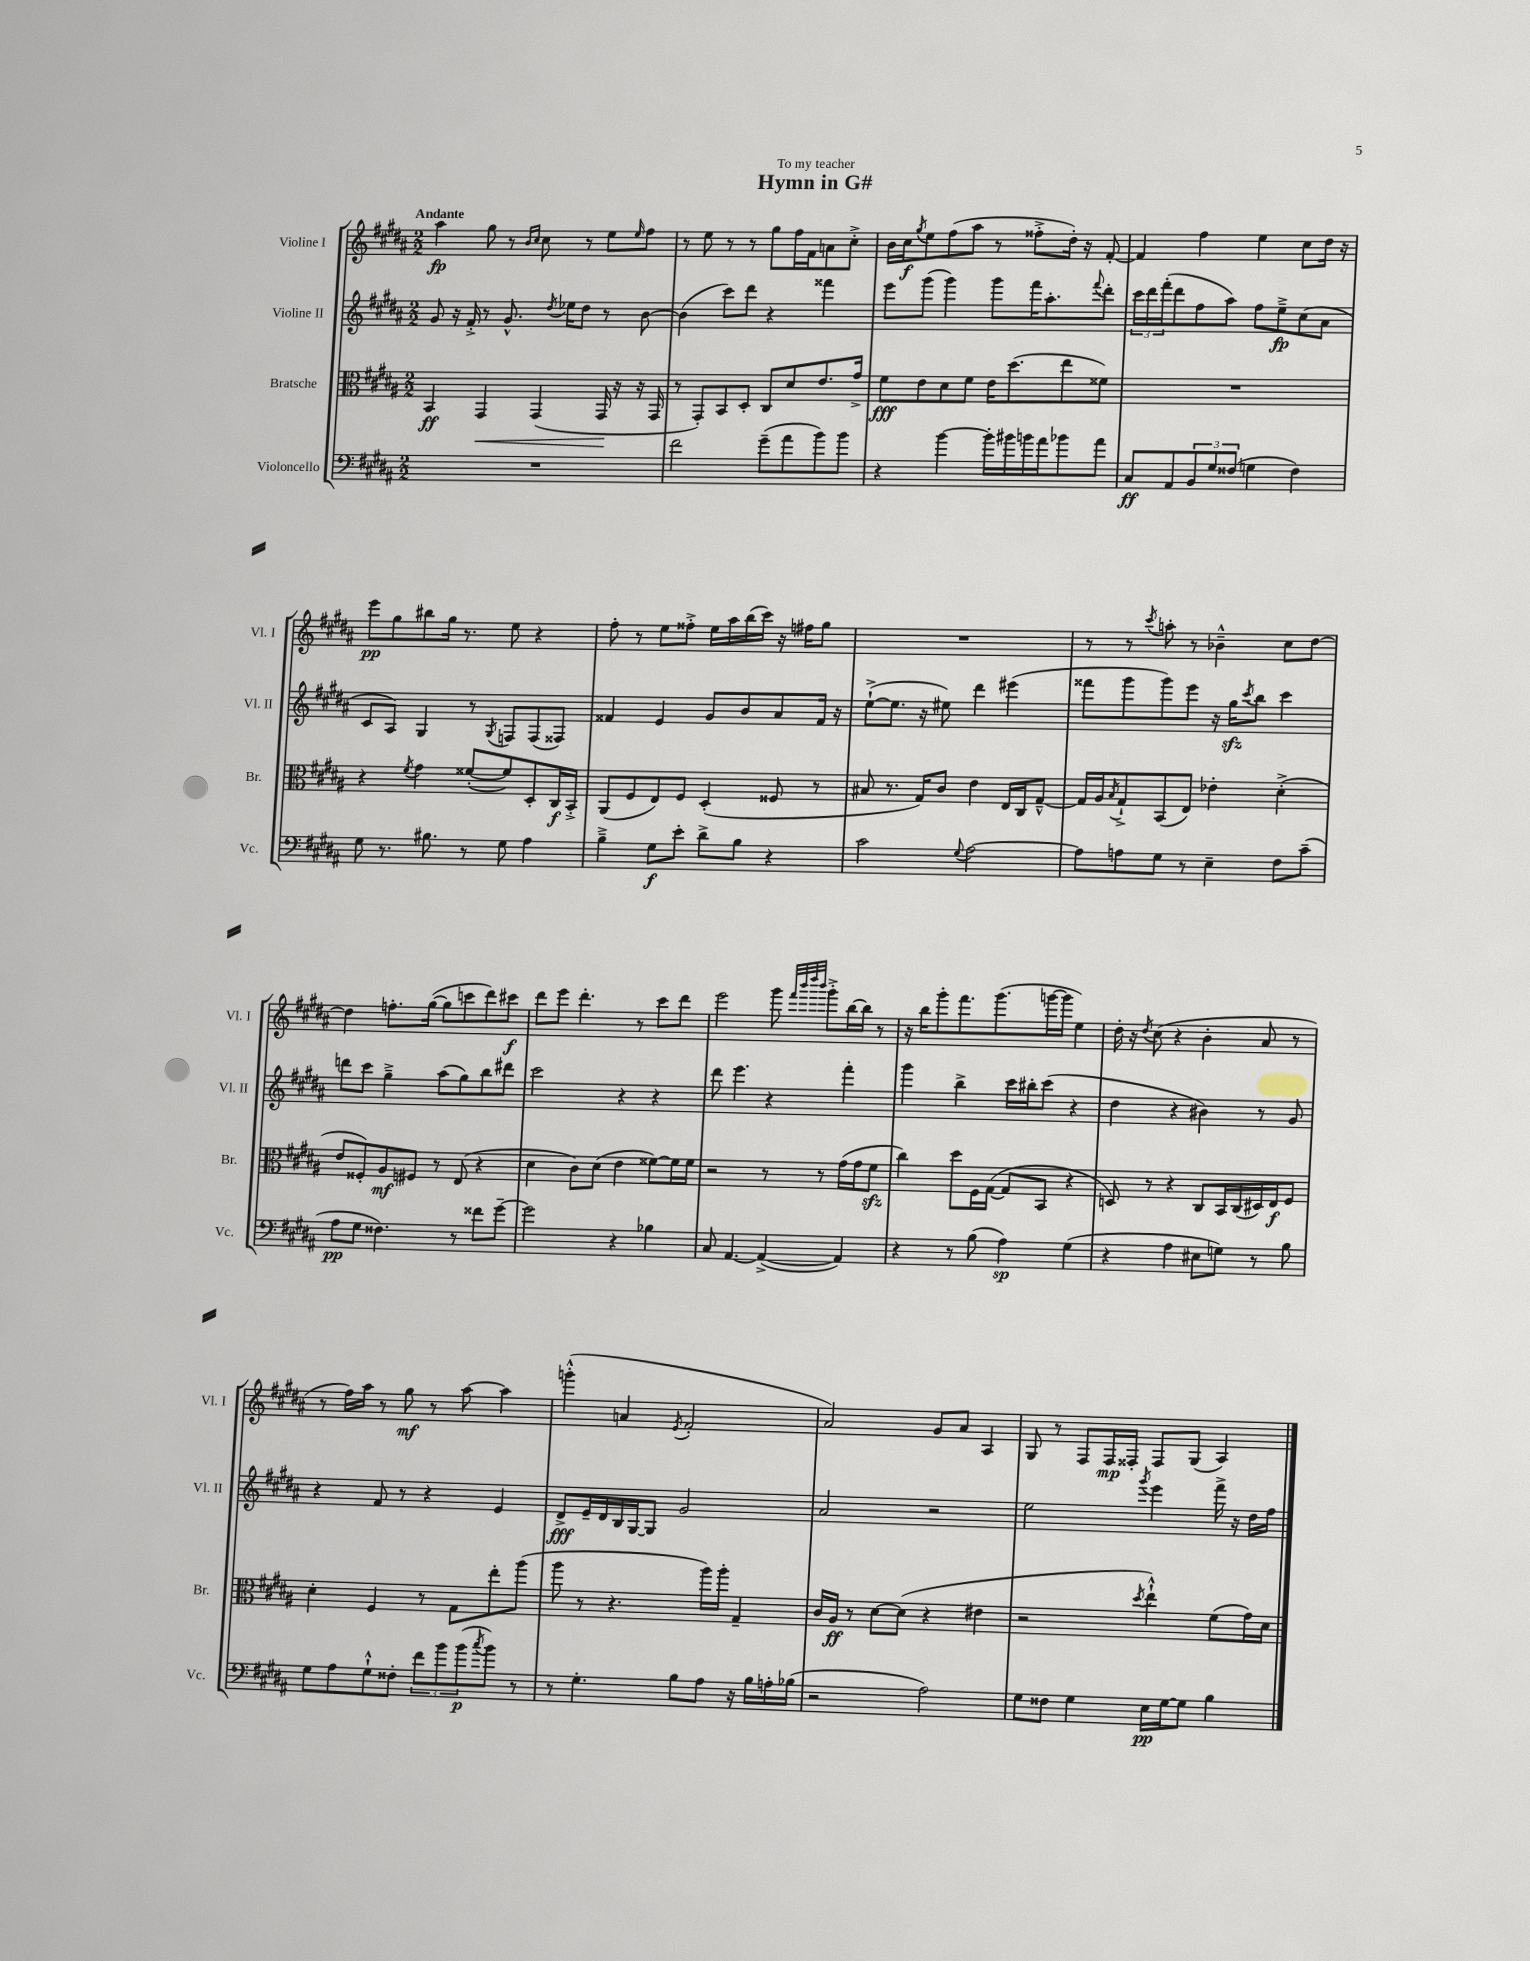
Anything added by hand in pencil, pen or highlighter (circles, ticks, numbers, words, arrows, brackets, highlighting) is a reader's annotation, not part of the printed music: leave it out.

**kern	**dynam	**kern	**dynam	**kern	**dynam	**kern	**dynam
*part4	*part4	*part3	*part3	*part2	*part2	*part1	*part1
*staff4	*staff4	*staff3	*staff3	*staff2	*staff2	*staff1	*staff1
*I"Violoncello	*	*I"Bratsche	*	*I"Violine II	*	*I"Violine I	*
*I'Vc.	*	*I'Br.	*	*I'Vl. II	*	*I'Vl. I	*
*clefF4	*	*clefC3	*	*clefG2	*	*clefG2	*
*k[f#c#g#d#a#]	*	*k[f#c#g#d#a#]	*	*k[f#c#g#d#a#]	*	*k[f#c#g#d#a#]	*
*M2/2	*	*M2/2	*	*M2/2	*	*M2/2	*
=1	=1	=1	=1	=1	=1	=1	=1
!	!	!	!	!	!	!LO:TX:a:B:t=Andante	!
1r	.	4BB/	ff	8g#/	.	4aa#\	fp
.	.	.	.	16r	.	.	.
.	.	.	.	16f#'^/	.	.	.
!	!	!	!LO:HP:b	!	!	!	!
.	.	4GG#/	<	8r	.	8gg#\	.
.	.	.	.	8.g#^^/	.	8r	.
.	.	.	.	.	.	16qqb/LL	.
.	.	.	.	.	.	16qqcc#/JJ	.
.	.	(4GG#/	.	.	.	8cc#\	.
.	.	.	.	8qdd#/	.	.	.
.	.	.	.	16ee-X\KL	.	.	.
.	.	.	.	8dd#\J	.	8r	.
.	.	16GG#/	.	8r	.	8ee\L	.
.	.	16r	[	.	.	.	.
.	.	.	.	.	.	16qqee/	.
.	.	16r	.	[8b\	.	8ff#\J	.
.	.	16GG#/	.	.	.	.	.
=2	=2	=2	=2	=2	=2	=2	=2
2f#\	.	8r	.	(4b\]	.	8r	.
.	.	8GG#'/L)	.	.	.	8ee\	.
.	.	8BB/	.	8ccc#\L)	.	8r	.
.	.	8D#'/J	.	8ddd#\J	.	8r	.
(8g#~\L	.	8C#/L	.	4r	.	8gg#\L	.
8a#\	.	8d#/	.	.	.	16ff#\L	.
.	.	.	.	.	.	16f#\J	.
8b\)	.	8.e/	.	4fff##X\	.	8an\	.
8b\J	.	.	.	.	.	8cc#'^\J	.
.	.	16g#^/Jk	.	.	.	.	.
=3	=3	=3	=3	=3	=3	=3	=3
4r	.	8f#\L	fff	8eee\L	.	16b\LL	.
.	.	.	.	.	.	16cc#\J	f
.	.	.	.	.	.	8qgg#/	.
.	.	8e\	.	(8ggg#\J	.	8ee\	.
[4b\	.	8d#\	.	4ggg#\)	.	(8ff#\	.
.	.	8f#\J	.	.	.	8aa#\J	.
16b'\LL]	.	16e\KL	.	8ggg#\L	.	8r	.
16b#X\	.	(8.dd#\	.	.	.	.	.
16bn\	.	.	.	16fff#\K	.	8ff##X'^\L	.
16a#\J	.	.	.	8.aa#'\	.	.	.
8b-X\	.	8ee\	.	.	.	16dd#'\Jk)	.
.	.	.	.	.	.	16r	.
.	.	.	.	8qqfff#/	.	.	.
8a#\J	.	8f##X\J)	.	8ddd#'\J	.	[8f#'/	.
=4	=4	=4	=4	=4	=4	=4	=4
8C#/L	ff	1r	.	24ccc#\LL	.	4f#/]	.
.	.	.	.	24ddd#\	.	.	.
.	.	.	.	(24fff#'\J	.	.	.
8AA#/	.	.	.	8ddd#\	.	.	.
12BB/	.	.	.	8ff#\	.	4ff#\	.
12G#/	.	.	.	.	.	.	.
.	.	.	.	8aa#\J)	.	.	.
(12F##X/J	.	.	.	.	.	.	.
4Gn\	.	.	.	8ff#\L	.	4ee\	.
.	.	.	.	8ee~^\	fp	.	.
4F##\)	.	.	.	(8cc#\	.	8cc#\L	.
.	.	.	.	8a#\J	.	16dd#\Jk	.
.	.	.	.	.	.	16r	.
!!LO:LB:g=z
=5	=5	=5	=5	=5	=5	=5	=5
8G#\	.	4r	.	8c#/L	.	8eee\L	pp
8.r	.	.	.	8A#/J)	.	8gg#\	.
.	.	8qf#/	.	.	.	.	.
.	.	4g#\	.	4G#/	.	8bb#X\	.
8.B#X\	.	.	.	.	.	.	.
.	.	.	.	.	.	16gg#\Jk	.
.	.	.	.	.	.	8.r	.
8r	.	([8f##X'/L	.	8r	.	.	.
.	.	.	.	8qG#/	.	.	.
8G#\	.	8f##/])	.	8Fn/L	.	8ee\	.
4A#\	.	8D#'/	.	(8F/	.	4r	.
.	.	16C#/L	f	8F##X/J)	.	.	.
.	.	16BB'^/JJ	.	.	.	.	.
=6	=6	=6	=6	=6	=6	=6	=6
4B~^\	.	(8AA#/L	.	4f##X/	.	8ff#'\	.
.	.	8F#/	.	.	.	8r	.
8G#\L	f	8E/)	.	4e/	.	8ee\L	.
8e'\J	.	8F#/J	.	.	.	8ff##X'^\J	.
8d#^\L	.	(4D#'/	.	8g#/L	.	16ee\LL	.
.	.	.	.	.	.	16aa#\	.
8B\J	.	.	.	8b/	.	(16bb\	.
.	.	.	.	.	.	16ccc#\JJ)	.
4r	.	8F##X/	.	8a#/	.	16r	.
.	.	.	.	.	.	16ff#X\KL	.
.	.	8r	.	16f##/Jk	.	8gg#\J	.
.	.	.	.	16r	.	.	.
=7	=7	=7	=7	=7	=7	=7	=7
2c#\	.	8B#X/	.	([8ee`^\L	.	1r	.
.	.	8.r	.	8.ee\J]	.	.	.
.	.	16G#/KL)	.	16r	.	.	.
.	.	8c#/J	.	8ee#X\)	.	.	.
8qqG#/	.	.	.	.	.	.	.
[2A#\	.	4e\	.	4ddd#\	.	.	.
.	.	16E/LL	.	(4eee#X\	.	.	.
.	.	16C#/J	.	.	.	.	.
.	.	[8G#~^^/J	.	.	.	.	.
=8	=8	=8	=8	=8	=8	=8	=8
8A#\L]	.	16G#/LL]	.	8fff##X\L	.	8r	.
.	.	16A#/J	.	.	.	.	.
.	.	8qB/	.	.	.	.	.
8An\	.	8G#`^/	.	8ggg#\	.	8r	.
.	.	.	.	.	.	8qccc#/	.
8G#\J	.	(8BB/	.	8ggg#\)	.	8aan'\	.
8r	.	8E/J)	.	8eee\J	.	8r	.
4E~\	.	4e-X'\	.	16r	.	4b-X~^^\	.
.	.	.	.	16gg#zz\KL	.	.	.
.	.	.	.	8qccc#/	.	.	.
.	.	.	.	8bb\J	.	.	.
8F#\L	.	(4d#'^\	.	4ccc#\	.	8cc#\L	.
(8c#~\J	.	.	.	.	.	[8dd#\J	.
!!LO:LB:g=z
=9	=9	=9	=9	=9	=9	=9	=9
8A#\L	pp	8e/L	.	8dddn\L	.	4dd#\]	.
8G#\J	.	8F##X'/)	.	8ccc#\J	.	.	.
4.F##X\)	.	8A#/	mf	4gg#~^\	.	8.ffn'\L	.
.	.	8F#X/J	.	.	.	.	.
.	.	.	.	.	.	([16gg#\Jk	.
.	.	8r	.	(8aa#\L	.	8gg#\L]	.
8r	.	(8E/	.	8gg#\)	.	8cccn\	.
8f##X\L	.	4r	.	8bb\	.	8ddd#\)	.
[8g#~\J	.	.	.	8ddd#X\J	.	8ccc#X\J	f
=10	=10	=10	=10	=10	=10	=10	=10
2g#\]	.	4d#\	.	2ccc#\	.	8ddd#\L	.
.	.	.	.	.	.	8eee\J	.
.	.	8c#\L)	.	.	.	4.ddd#'\	.
.	.	(8d#\J	.	.	.	.	.
4r	.	4e\	.	4r	.	.	.
.	.	.	.	.	.	8r	.
4B-X\	.	[8f##X\L)	.	4r	.	8ccc#\L	.
.	.	16f##\L]	.	.	.	8ddd#\J	.
.	.	16f##\JJ	.	.	.	.	.
=11	=11	=11	=11	=11	=11	=11	=11
8C#/	.	2r	.	8ddd#\	.	2eee\	.
[4.AA#/	.	.	.	4.eee\	.	.	.
(4AA#^/_	.	8r	.	4r	.	8ggg#\	.
.	.	.	.	.	.	32qqfff#/LLL	.
.	.	.	.	.	.	32qqbbb/	.
.	.	.	.	.	.	32qqdddd#/	.
.	.	.	.	.	.	32qqbbb/JJJ	.
.	.	8r	.	.	.	8ggg#'^\L	.
4AA#/])	.	(16g#\LL	.	4fff#'\	.	[16bb\L	.
.	.	16g#\J	.	.	.	16bb\JJ]	.
.	.	8f#zz\J	.	.	.	8r	.
=12	=12	=12	=12	=12	=12	=12	=12
4r	.	4cc#\)	.	4ggg#\	.	16r	.
.	.	.	.	.	.	16bb\KL	.
.	.	.	.	.	.	8ggg#'\	.
8r	.	8dd#\L	.	4bb^\	.	8.fff#\	.
(8B\	.	16F#\L	.	.	.	.	.
.	.	([16G#\JJ	.	.	.	(8.ggg#\	.
4A#\)	sp	8G#/L]	.	16ccc#\LL	.	.	.
.	.	.	.	16bb#X'\J	.	.	.
.	.	8BB/J	.	(8ccc#\J	.	[16gggn\L	.
.	.	.	.	.	.	16ggg\JJ]	.
(4G#\	.	4r	.	4r	.	4ee\)	.
=13	=13	=13	=13	=13	=13	=13	=13
4r	.	8Dn/)	.	4dd#\	.	16dd#'\	.
.	.	.	.	.	.	16r	.
.	.	.	.	.	.	8qdd#/	.
.	.	8r	.	.	.	(8cc#\	.
4A#\	.	4r	.	4r	.	4r	.
8E#X\L	.	8C#/L	.	4b#X\)	.	4b'\	.
8Gn\J)	.	16BB/L	.	.	.	.	.
.	.	(16C#/	.	.	.	.	.
8r	.	16D#X/)	.	8r	.	8a#/	.
.	.	16E/J	f	.	.	.	.
8B\	.	8F#/J	.	8g#/	.	8r	.
!!LO:LB:g=z
=14	=14	=14	=14	=14	=14	=14	=14
8G#\L	.	4d#'\	.	4r	.	8r	.
8A#\	.	.	.	.	.	16ff#\LL)	.
.	.	.	.	.	.	16aa#\JJ	.
8G#`^^\	.	4F#/	.	8f#/	.	8r	.
8F##X'\J	.	.	.	8r	.	8gg#\	mf
12f#\L	.	8r	.	4r	.	8r	.
12b\	.	.	.	.	.	.	.
.	.	8G#\L	.	.	.	[8aa#\	.
(12b\	p	.	.	.	.	.	.
8qcc#/	.	.	.	.	.	.	.
8b\J)	.	8ee'\	.	4e/	.	4aa#\]	.
8r	.	(8aa#\J	.	.	.	.	.
=15	=15	=15	=15	=15	=15	=15	=15
8r	.	8aa#\	.	8d#^/L	fff	(4gggn'^^\	.
4.G#'\	.	8r	.	16e~/L	.	.	.
.	.	.	.	16d#/	.	.	.
.	.	4.r	.	16B/	.	4an/	.
.	.	.	.	[16G#/J	.	.	.
.	.	.	.	8G#/J]	.	.	.
.	.	.	.	.	.	8qe/	.
8B\L	.	.	.	2g#/	.	2f#'/	.
8A#\J	.	16aa#\LL)	.	.	.	.	.
.	.	16aa#'\JJ	.	.	.	.	.
16r	.	4G#~/	.	.	.	.	.
16B\LL	.	.	.	.	.	.	.
16An'\	.	.	.	.	.	.	.
(16B-X\JJ	.	.	.	.	.	.	.
=16	=16	=16	=16	=16	=16	=16	=16
2r	.	16c#/LL	.	2a#/	.	2a#/)	.
.	.	16A#/JJ	ff	.	.	.	.
.	.	8r	.	.	.	.	.
.	.	[8d#\L	.	.	.	.	.
.	.	(8d#\J]	.	.	.	.	.
2A#\)	.	4r	.	2r	.	8g#/L	.
.	.	.	.	.	.	8a#/J	.
.	.	4e#X\	.	.	.	4A#/	.
=17	=17	=17	=17	=17	=17	=17	=17
8G#\L	.	2r	.	2ee\	.	8G#/	.
8F##X\J	.	.	.	.	.	8r	.
4G#\	.	.	.	.	.	8F#/L	.
.	.	.	.	.	.	16F#/L	mp
.	.	.	.	.	.	16F##X'/JJ	.
.	.	8qdd#/	.	8qggg#/	.	.	.
16E\LL	pp	4ee`^^\)	.	4eee\	.	8F##/L	.
[16G#\J	.	.	.	.	.	.	.
8G#\J]	.	.	.	.	.	(8G#/J	.
4B\	.	(8f#\L	.	16fff#^\	.	4A#/)	.
.	.	.	.	16r	.	.	.
.	.	16g#\L)	.	16dd#\LL	.	.	.
.	.	16d#\JJ	.	16ff#\JJ	.	.	.
==	==	==	==	==	==	==	==
*-	*-	*-	*-	*-	*-	*-	*-
